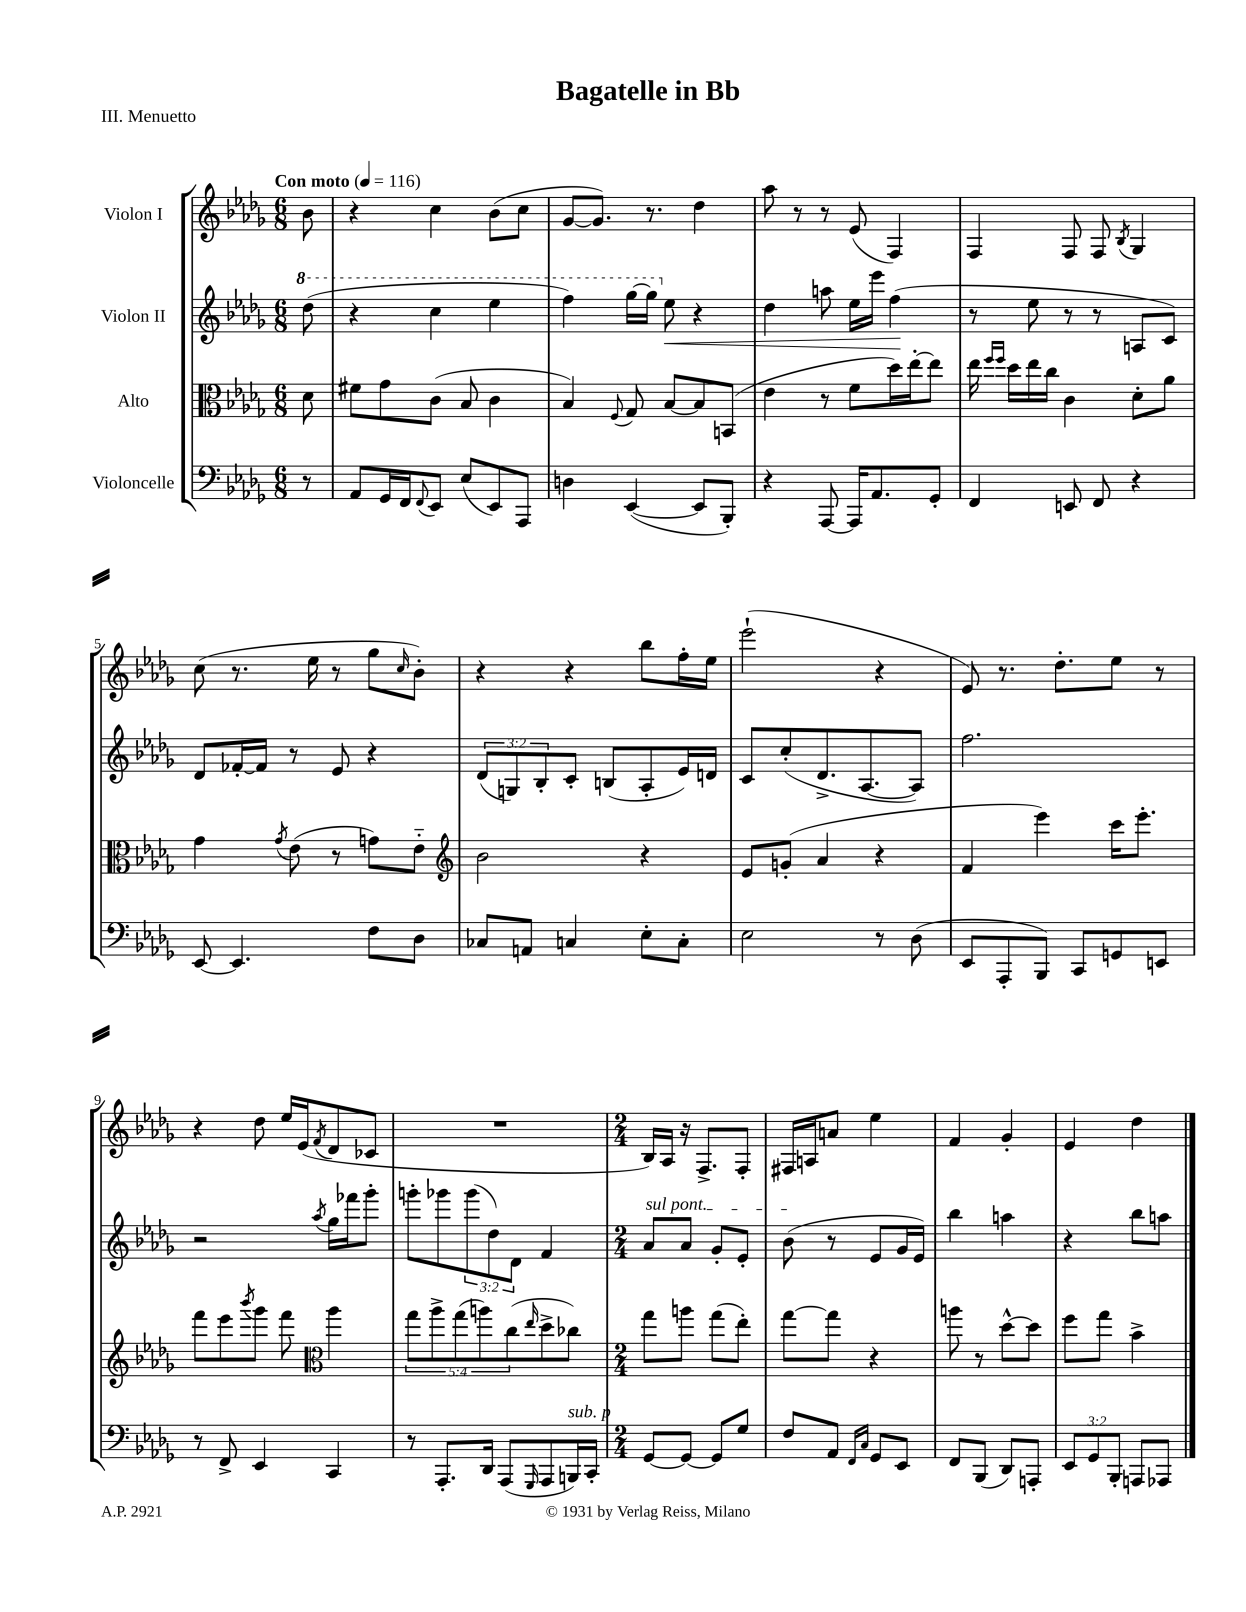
\header { title = "Bagatelle in Bb" piece = "III. Menuetto" }
<<
\new StaffGroup <<
\new Staff = "s0" \with { instrumentName = "Violon I" } {
    \clef treble \key des \major \numericTimeSignature \time 6/8 \partial 8 \tempo "Con moto" 4 = 116
    bes'8 |
    r4 c''4 bes'8( c''8 |
    ges'8~ ges'8.) r8. des''4 |
    aes''8 r8 r8 ees'8( f4) |
    f4 f8 f8 \acciaccatura { bes8 } ges4 |
    c''8( r8. ees''16 r8 ges''8 \grace { c''16 } bes'8-.) |
    r4 r4 bes''8 f''16-. ees''16 |
    ees'''2-!( r4 |
    ees'8) r8. des''8.-. ees''8 r8 |
    r4 des''8 ees''16 ees'16( \acciaccatura { f'8 } des'8 ces'8 |
    R2. |
    \numericTimeSignature \time 2/4 bes16) aes16 r16 f8.-> f8-. |
    fis16 a16 a'8 ees''4 |
    f'4 ges'4-. |
    ees'4 des''4 \bar "|." |
}
\new Staff = "s1" \with { instrumentName = "Violon II" } {
    \clef treble \key des \major \numericTimeSignature \time 6/8 \override Staff.TupletNumber.text = #tuplet-number::calc-fraction-text \partial 8
    \ottava #1 des'''8( |
    r4 c'''4 ees'''4 |
    f'''4) ges'''16~ ges'''16 \ottava #0 ees''8\< r4 |
    des''4 a''8 ees''16 ees'''16 f''4\!( |
    r8 ees''8 r8 r8 a8 c'8) |
    des'8 fes'16~-. fes'16 r8 ees'8 r4 |
    \tuplet 3/2 { des'8( g8) bes8-. } c'8-. b8( aes8-. ees'16) d'16 |
    c'8 c''8-.( des'8.-> aes8.~ aes8) |
    f''2. |
    r2 \acciaccatura { aes''8 } ges''16 fes'''16 ges'''8-. |
    g'''8-. ges'''8 \tuplet 3/2 { ges'''8( des''8) des'8 } f'4 |
    \numericTimeSignature \time 2/4 \once \override TextSpanner.bound-details.left.text = \markup { \italic "sul pont." } aes'8\startTextSpan aes'8 ges'8-. ees'8-. |
    bes'8\stopTextSpan( r8 ees'8 ges'16 ees'16) |
    bes''4 a''4 |
    r4 bes''8 a''8 \bar "|." |
}
\new Staff = "s2" \with { instrumentName = "Alto" } {
    \clef alto \key des \major \numericTimeSignature \time 6/8 \override Staff.TupletNumber.text = #tuplet-number::calc-fraction-text \partial 8
    des'8 |
    fis'8 ges'8 c'8( bes8 c'4 |
    bes4) \appoggiatura { f8 } ges8 bes8~ bes8 b,8( |
    ees'4 r8 f'8 des''16) ees''16~-. ees''8 |
    ees''16 \grace { f''16 f''16 } des''16 ees''16 c''16 c'4 des'8-. aes'8 |
    ges'4 \acciaccatura { ges'8 } ees'8( r8 g'8) ees'8-_ |
    \clef treble bes'2 r4 |
    ees'8 g'8-.( aes'4 r4 |
    f'4 ees'''4) c'''16 ees'''8.-. |
    f'''8 ees'''8 \acciaccatura { bes'''8 } ges'''8 f'''8 \clef alto aes''4 |
    \tuplet 5/4 { ges''8 aes''8-> ges''8( a''8) c''8( } \grace { ees''16 } des''8-> ces''8) |
    \numericTimeSignature \time 2/4 ges''8 a''8 ges''8( ees''8-.) |
    ges''8~ ges''8 r4 |
    a''8 r8 des''8~-^ des''8 |
    f''8 ges''8 bes'4-> \bar "|." |
}
\new Staff = "s3" \with { instrumentName = "Violoncelle" } {
    \clef bass \key des \major \numericTimeSignature \time 6/8 \override Staff.TupletNumber.text = #tuplet-number::calc-fraction-text \partial 8
    r8 |
    aes,8 ges,16 f,16 \appoggiatura { f,8 } ees,8 ees8( ees,8) aes,,8 |
    d4 ees,4~( ees,8 bes,,8-.) |
    r4 aes,,8~ aes,,16 aes,8. ges,8-. |
    f,4 e,8 f,8 r4 |
    ees,8~ ees,4. f8 des8 |
    ces8 a,8 c4 ees8-. c8-. |
    ees2 r8 des8( |
    ees,8 aes,,8-. bes,,8) c,8 g,8 e,8 |
    r8 f,8-> ees,4 c,4 |
    r8 aes,,8.-. des,16 aes,,8( \grace { ges,,16 } aes,,8 b,,16^\markup { \italic "sub. p" }) c,16-. |
    \numericTimeSignature \time 2/4 ges,8~ ges,8~ ges,8 ges8 |
    f8 aes,8 \grace { f,16 c16 } ges,8 ees,8 |
    f,8 bes,,8( des,8) a,,8-. |
    \tuplet 3/2 { ees,8 ges,8 bes,,8-. } a,,8 aes,,8 \bar "|." |
}
>>
>>
